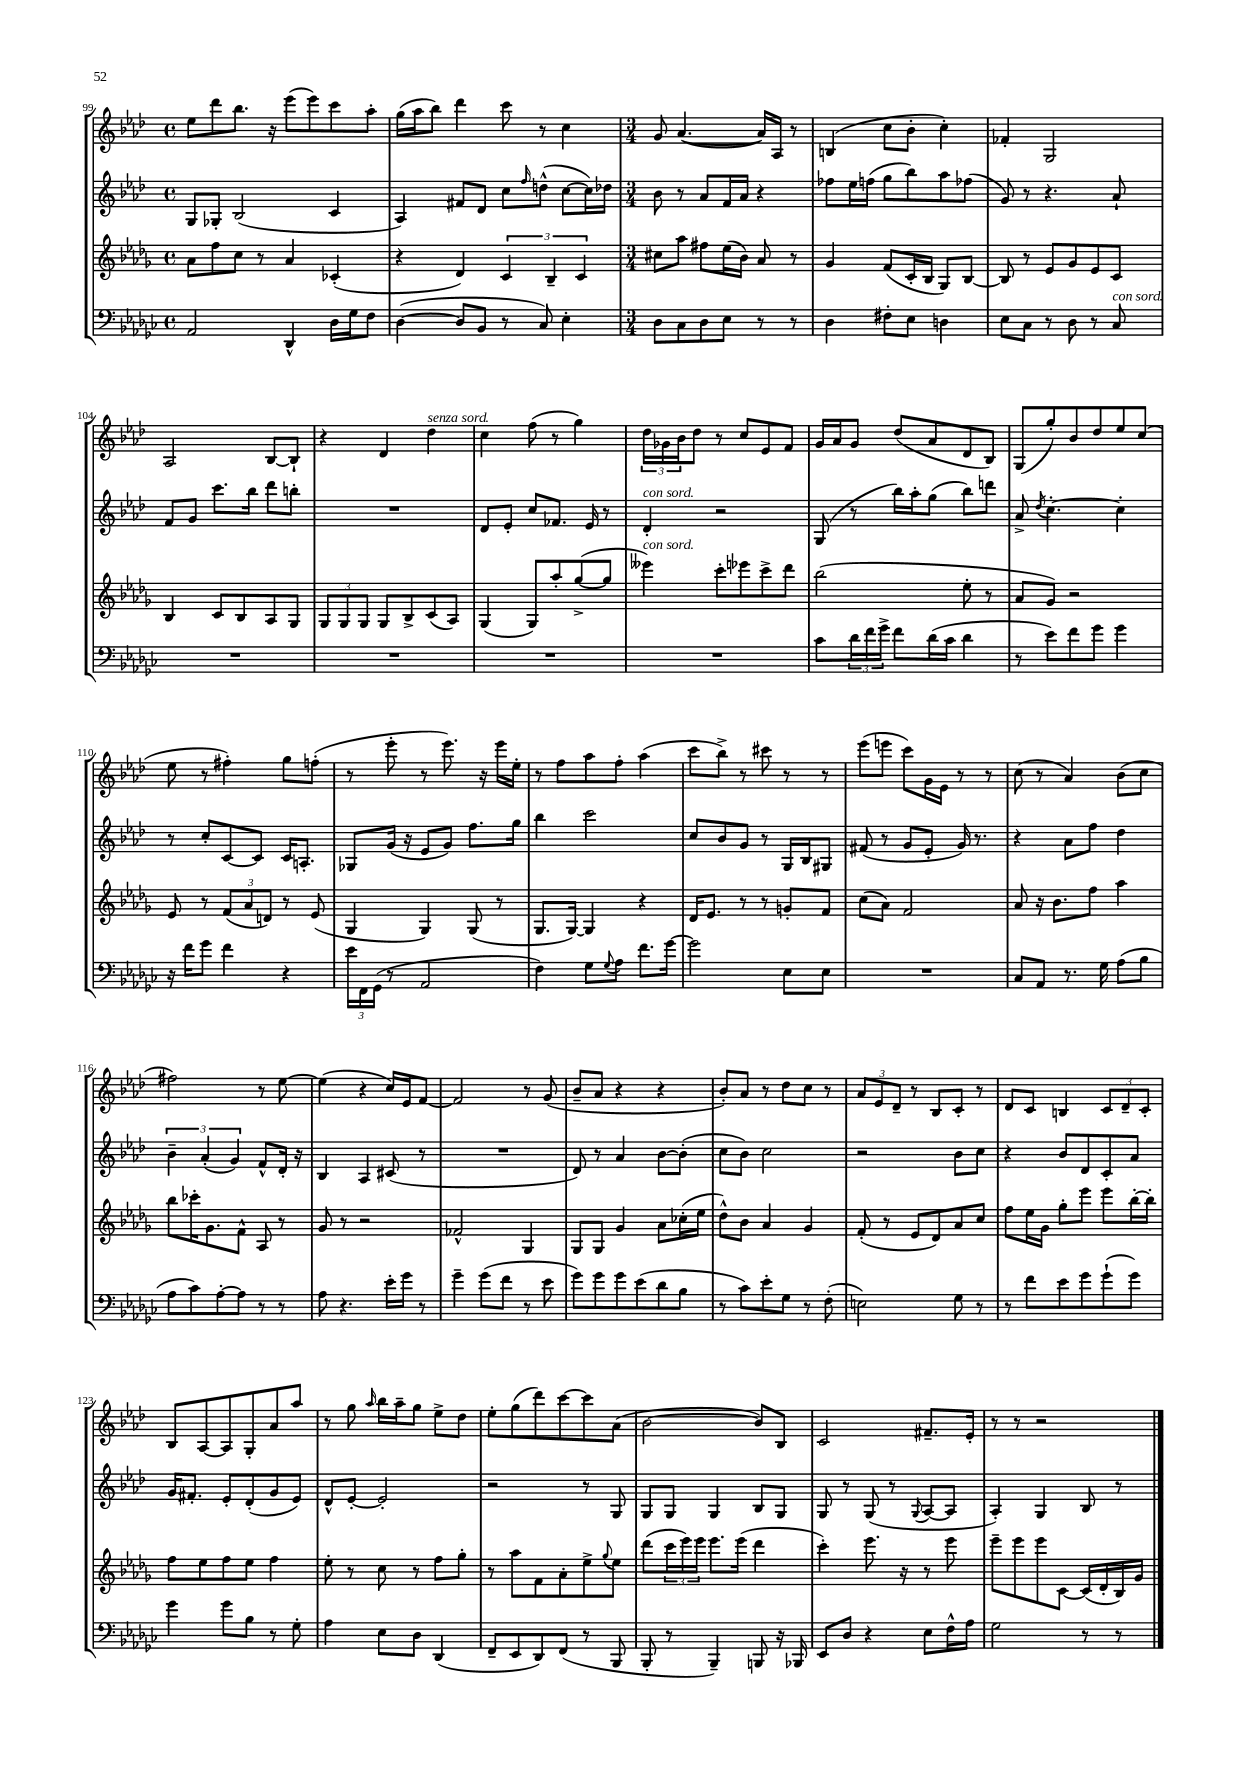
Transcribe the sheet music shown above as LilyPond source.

<<
\new StaffGroup <<
\new Staff = "s0" {
    \clef treble \key aes \major \defaultTimeSignature \time 4/4
    ees''8 des'''8 bes''8. r16 ees'''8( ees'''8) c'''8 aes''8-. |
    g''16( aes''16 bes''8) des'''4 c'''8 r8 c''4 |
    \numericTimeSignature \time 3/4 g'8 aes'4.~( aes'16) aes16 r8 |
    b4( c''8 bes'8-. c''4-.) |
    fes'4-. g2 |
    aes2 bes8~ bes8-! |
    r4 des'4 des''4^\markup { \italic "senza sord." } |
    c''4 f''8( r8 g''4) |
    \tuplet 3/2 { des''16 ges'16 bes'16 } des''8 r8 c''8 ees'8 f'8 |
    g'16 aes'16 g'8 des''8( aes'8 des'8 bes8) |
    g8( g''8-.) bes'8 des''8 ees''8 c''8( |
    ees''8 r8 fis''4-.) g''8 f''8-.( |
    r8 ees'''8-. r8 ees'''8.) r16 ees'''16 ees''16-. |
    r8 f''8 aes''8 f''8-. aes''4( |
    c'''8 bes''8->) r8 cis'''8 r8 r8 |
    ees'''8( e'''8 c'''8) g'16 ees'16 r8 r8 |
    c''8( r8 aes'4) bes'8( c''8 |
    fis''2) r8 ees''8~ |
    ees''4( r4 c''16) ees'16 f'8~ |
    f'2 r8 g'8( |
    bes'8-- aes'8 r4 r4 |
    bes'8-.) aes'8 r8 des''8 c''8 r8 |
    \tuplet 3/2 { aes'8 ees'8 des'8-- } r8 bes8 c'8-. r8 |
    des'8 c'8 b4 \tuplet 3/2 { c'8 des'8-- c'8-. } |
    bes8 aes8~ aes8 g8-. aes'8 aes''8 |
    r8 g''8 \grace { aes''16 } bes''16 aes''16-- g''8 ees''8-> des''8 |
    ees''8-. g''8( des'''8) c'''8~ c'''8 aes'8( |
    bes'2~ bes'8) bes8 |
    c'2 fis'8.-- ees'16-. |
    r8 r8 r2 \bar "|." |
}
\new Staff = "s1" {
    \clef treble \key aes \major \defaultTimeSignature \time 4/4
    g8 ges8-. bes2( c'4 |
    aes4) fis'8 des'8 c''8 \grace { f''16 } d''8-^( c''8~ c''16) des''16 |
    \numericTimeSignature \time 3/4 bes'8 r8 aes'8 f'16 aes'16 r4 |
    fes''8 ees''16 f''16( g''8 bes''8) aes''8 fes''8( |
    g'8) r8 r4. aes'8-! |
    f'8 g'8 c'''8. bes''16 des'''8 b''8-. |
    R2. |
    des'8 ees'8-. c''8 fes'8. ees'16 r8 |
    des'4-.^\markup { \italic "con sord." } r2 |
    g8( r8 bes''16) aes''16-. g''8( bes''8) d'''8 |
    aes'8-> \acciaccatura { des''8 } c''4.~-. c''4-. |
    r8 c''8-. c'8~ c'8 c'16 a8.-. |
    ges8 g'16( r16 ees'8 g'8) f''8. g''16 |
    bes''4 c'''2 |
    c''8 bes'8 g'8 r8 g16 bes16 gis8 |
    fis'8( r8 g'8 ees'8-. g'16) r8. |
    r4 aes'8 f''8 des''4 |
    \tuplet 3/2 { bes'4-- aes'4-.( g'4) } f'8-^ des'16-. r16 |
    bes4 aes4 cis'8( r8 |
    R2. |
    des'8) r8 aes'4 bes'8~ bes'8-.( |
    c''8 bes'8) c''2 |
    r2 bes'8 c''8 |
    r4 bes'8 des'8 c'8-. aes'8 |
    g'16 fis'8.-. ees'8-. des'8-.( g'8 ees'8) |
    des'8-^ ees'8~-. ees'2-. |
    r2 r8 g8 |
    g8 g8 g4 bes8 g8 |
    g8 r8 g8( r8 \appoggiatura { g8 } aes8~ aes8 |
    aes4-.) g4 bes8 r8 \bar "|." |
}
\new Staff = "s2" {
    \clef treble \key des \major \defaultTimeSignature \time 4/4
    aes'8 f''8 c''8 r8 aes'4 ces'4-.( |
    r4 des'4) \tuplet 3/2 { c'4 bes4-- c'4 } |
    \numericTimeSignature \time 3/4 cis''8 aes''8 fis''8 ees''16( bes'16) aes'8 r8 |
    ges'4 f'8( c'16-. bes16 ges8) bes8~ |
    bes8 r8 ees'8 ges'8 ees'8 c'8 |
    bes4 c'8 bes8 aes8 ges8 |
    \tuplet 3/2 { ges8 ges8 ges8 } ges8 bes8-> c'8( aes8) |
    ges4( ges8) aes''8-. ges''8~->( ges''8 |
    eeses'''4^\markup { \italic "con sord." }) c'''8-. ees'''8 c'''8-> des'''8 |
    bes''2( ees''8-. r8 |
    aes'8 ges'8) r2 |
    ees'8 r8 \tuplet 3/2 { f'8( aes'8 d'8) } r8 ees'8( |
    ges4 ges4) ges8( r8 |
    ges8. ges16~) ges4 r4 |
    des'16 ees'8. r8 r8 g'8-. f'8 |
    c''8( aes'8) f'2 |
    aes'8 r16 bes'8. f''8 aes''4 |
    bes''8 ces'''16-. ges'8. f'8-^ aes8 r8 |
    ges'8 r8 r2 |
    fes'2-^ ges4 |
    ges8 ges8 ges'4 aes'8 ces''16-.( ees''16 |
    des''8-^) bes'8 aes'4 ges'4 |
    f'8-.( r8 ees'8 des'8) aes'8 c''8 |
    f''8 ees''16 ges'16 ges''8-. ees'''8 ees'''8 bes''16~-. bes''16-. |
    f''8 ees''8 f''8 ees''8 f''4 |
    ees''8-. r8 c''8 r8 f''8 ges''8-. |
    r8 aes''8 f'8 aes'8-. ees''8-> \appoggiatura { ges''8 } ees''8 |
    des'''8( \tuplet 3/2 { c'''16 ees'''16) ees'''16 } ees'''8. ees'''16( des'''4 |
    c'''4-.) ees'''8. r16 r8 ees'''8 |
    ees'''8-- ees'''8 ees'''8 c'8~ c'16( des'16-. bes16) ges'16 \bar "|." |
}
\new Staff = "s3" {
    \clef bass \key ges \major \defaultTimeSignature \time 4/4
    aes,2 des,4-^ des16 ges16 f8 |
    des4~( des8 bes,8 r8 ces8) ees4-. |
    \numericTimeSignature \time 3/4 des8 ces8 des8 ees8 r8 r8 |
    des4 fis8-. ees8 d4 |
    ees8 ces8 r8 des8 r8 ces8^\markup { \italic "con sord." } |
    R2. |
    R2. |
    R2. |
    R2. |
    ces'8 \tuplet 3/2 { des'16 f'16 ges'16-> } f'8 des'16( ces'16 des'4 |
    r8 ees'8) f'8 ges'8 ges'4 |
    r16 f'16 ges'8 f'4 r4 |
    \tuplet 3/2 { ees'16 f,16 ges,16( } r8 aes,2 |
    f4) ges8 \appoggiatura { ges8 } aes8 f'8. ges'16~ |
    ges'2 ees8 ees8 |
    R2. |
    ces8 aes,8 r8. ges16 aes8( bes8 |
    aes8 ces'8) aes8~-. aes8 r8 r8 |
    aes8 r4. ees'16-. ges'16 r8 |
    ges'4-- ges'8( f'8 r8 ees'8 |
    ges'8) ges'8 ges'8 ees'8( des'8 bes8 |
    r8 ces'8) ees'8-. ges8 r8 f8-.( |
    e2) ges8 r8 |
    r8 f'8 ees'8 ges'8 ges'8-!( ges'8) |
    ges'4 ges'8 bes8 r8 ges8-. |
    aes4 ees8 des8 des,4( |
    f,8-- ees,8 des,8) f,8( r8 bes,,8 |
    bes,,8-. r8 bes,,4--) b,,8 r16 bes,,16 |
    ees,8 des8 r4 ees8 f16-^ aes16 |
    ges2 r8 r8 \bar "|." |
}
>>
>>
\layout { \context { \Score currentBarNumber = #99 } }
